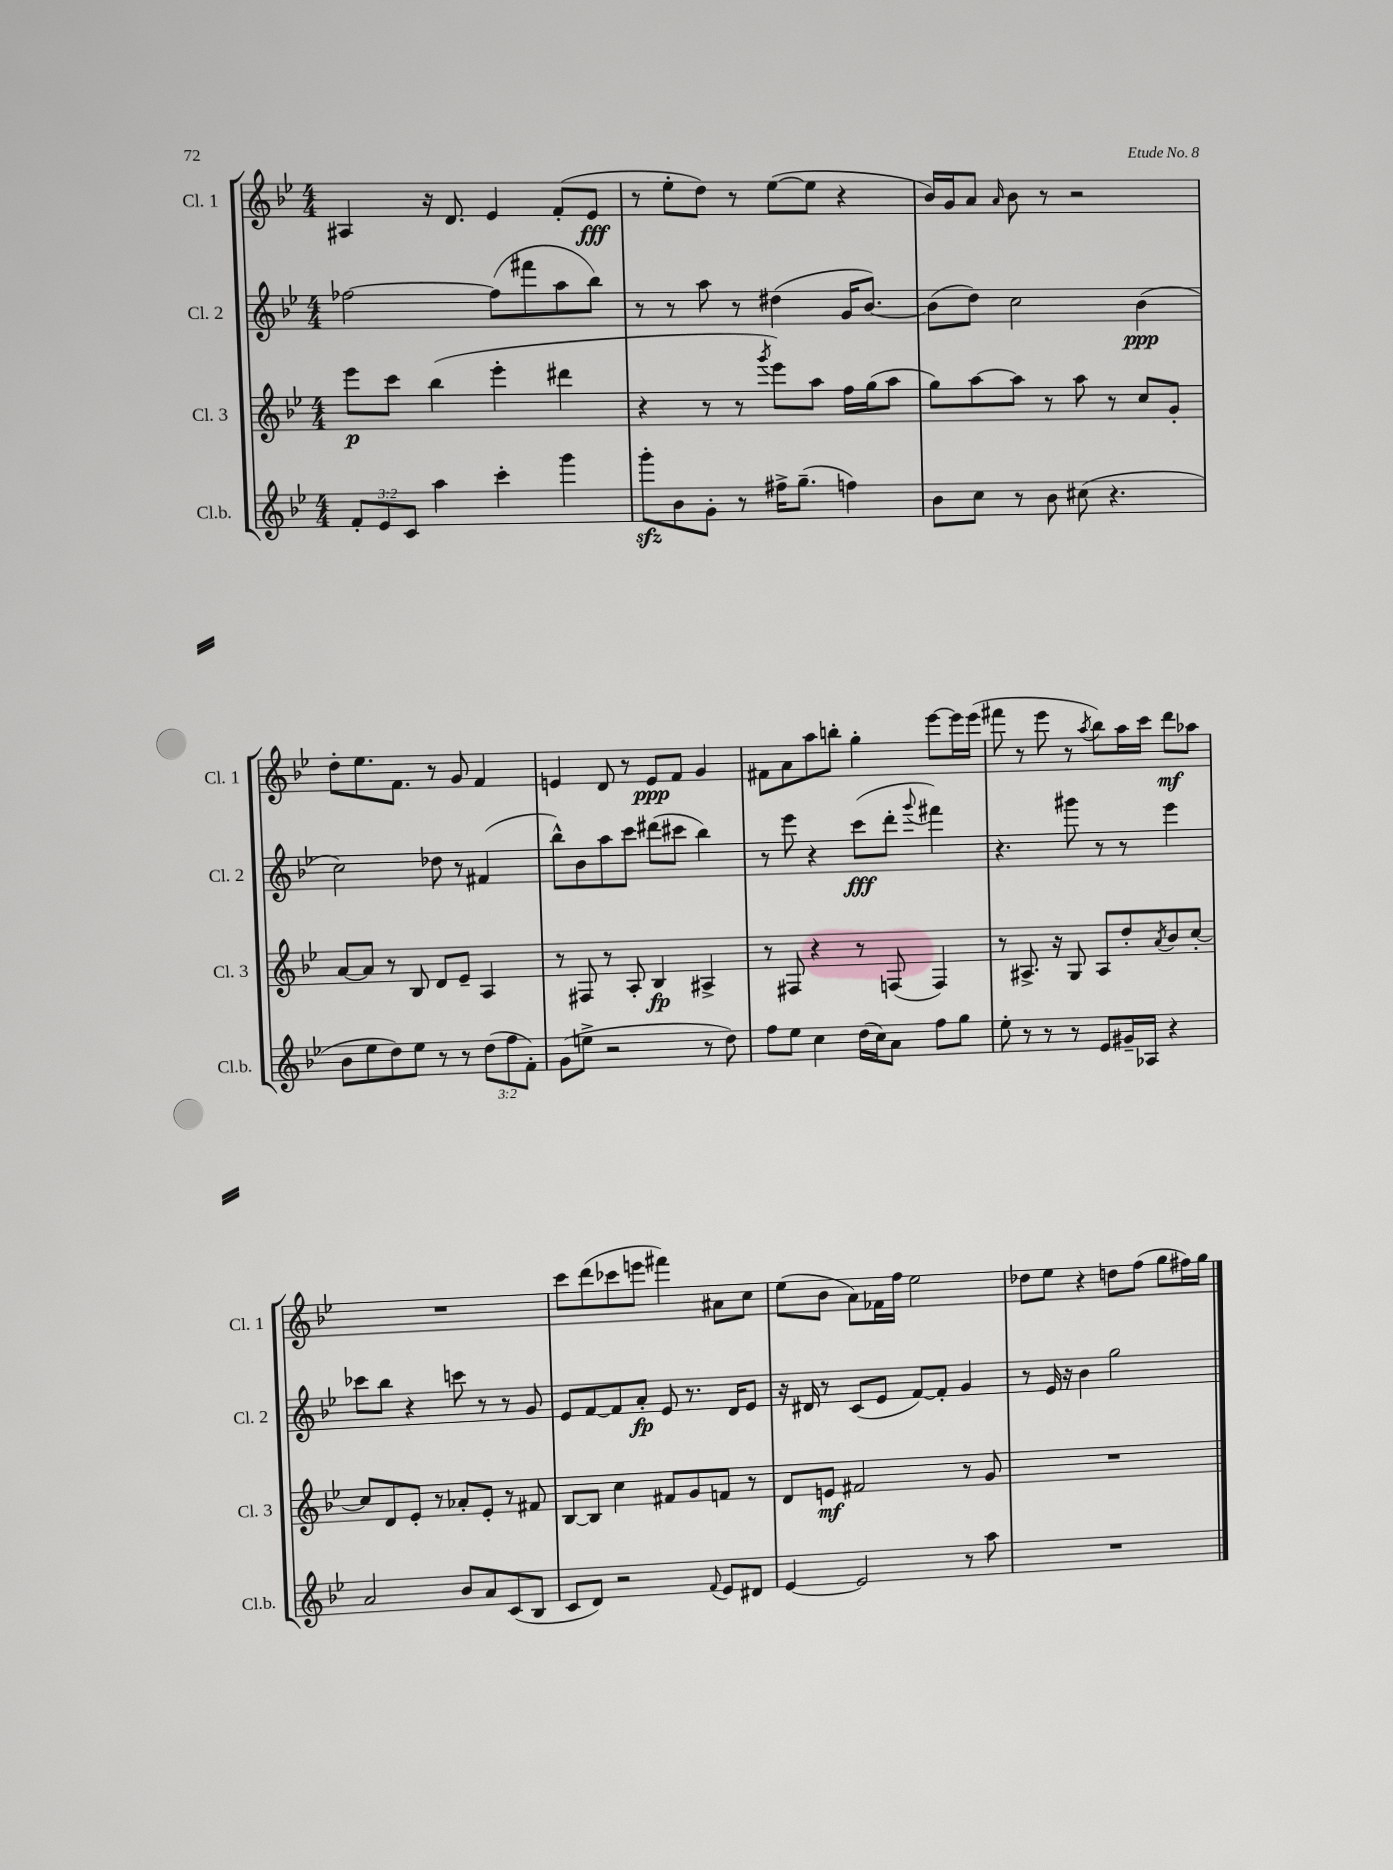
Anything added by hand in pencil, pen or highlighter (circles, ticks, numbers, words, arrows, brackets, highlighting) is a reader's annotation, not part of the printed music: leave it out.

**kern	**kern	**kern	**kern
*staff4	*staff3	*staff2	*staff1
*clefG2	*clefG2	*clefG2	*clefG2
*k[b-e-]	*k[b-e-]	*k[b-e-]	*k[b-e-]
*M4/4	*M4/4	*M4/4	*M4/4
12f'	8eee-	[2ff-	4A#
12e-	.	.	.
.	8ccc	.	.
12c	.	.	.
4aa	(4bb-	.	16r
.	.	.	8.d
4ccc'	4eee-'	(8ff-]	4e-
.	.	8fff#	.
4ggg	4ddd#	8aa	(8f'
.	.	8bb-)	8e-
=	=	=	=
8ggg'	4r	8r	8r
8b-	.	8r	8ee-'
8g'	8r	8aa	8dd)
8r	8r	8r	8r
.	8qggg	.	.
16ff#^	8eee-)	(4dd#	([8ee-
(8.gg~	.	.	.
.	8aa	.	8ee-]
4ff)	16ff	16g	4r
.	(16gg	[8.b-)	.
.	8aa	.	.
=	=	=	=
8b-	8gg)	(8b-]	16b-)
.	.	.	16g
8cc	[8aa	8dd)	8a
.	.	.	16qqa
8r	8aa]	2cc	8b-
8b-	8r	.	8r
(8cc#	8aa	.	2r
4.r	8r	.	.
.	8cc	(4b-	.
.	8g'	.	.
=	=	=	=
8b-	[8a	2cc)	8dd'
8ee-	8a]	.	8.ee-
8dd)	8r	.	.
.	.	.	8.f
8ee-	8B-	.	.
8r	8d	8dd-	8r
8r	8e-~	8r	8g
(12dd	4A	(4f#	4f
12ff	.	.	.
12f')	.	.	.
=	=	=	=
(8g	8r	8bb-^^)	4e
8ee^	8F#	8b-	.
2r	8r	8aa	8d
.	8A'	8ccc	8r
.	4B-	(8ddd#	8e
.	.	8ccc#	8f
8r	4A#^	4bb-)	4g
8dd)	.	.	.
=	=	=	=
8ff	8r	8r	8f#
8ee-	8F#	8eee-	8a
4cc	4r	4r	8aa
.	.	.	8bb'
(16dd	8r	(8ccc	4gg'
16cc)	.	.	.
8a	(8F	8ddd'	.
.	.	8qqggg	.
8ff	4F)	4fff#)	[8eee-
8gg	.	.	16eee-]
.	.	.	(16eee-
=	=	=	=
8ee-'	8r	4.r	8fff#
8r	8.A#^	.	8r
8r	.	.	8eee-
.	16r	.	.
8r	8G	8ggg#	8r
.	.	.	8qaa
8e-	8A#	8r	8bb-)
16g#~	8dd'	8r	16aa
16A-	.	.	16ccc
.	8qa	.	.
4r	8b-	4eee-	8ddd
.	[8cc'	.	8aa-
=	=	=	=
2a	8cc]	8ccc-	1r
.	8d	8bb-	.
.	8e-'	4r	.
.	8r	.	.
8b-	8a-'	8ccc	.
8a	8e-'	8r	.
(8c	8r	8r	.
8B-	8f#	8g	.
=	=	=	=
8c	[8B-	8e-	8ccc
8d)	8B-]	[8f	(8ddd
2r	4cc	8f]	8ccc-
.	.	8a'	8eee
.	8f#	8e-	4fff#)
.	8g	8.r	.
8qqf	.	.	.
8e-	8f	.	8a#
.	.	16d	.
8d#	8r	8e-	8cc
=	=	=	=
[4e-	8d	16r	(8ee-
.	.	16d#	.
.	8e	8r	8b-
2e-]	2f#	(8c	8a)
.	.	8e-	16f-
.	.	.	16ff
.	.	[8f)	2ee-
.	.	8f']	.
8r	8r	4g	.
8aa	8g	.	.
=	=	=	=
1r	1r	8r	8dd-
.	.	16e-	8ee-
.	.	16r	.
.	.	4b-	4r
.	.	2gg	8dd
.	.	.	(8ff
.	.	.	8gg
.	.	.	16ff#)
.	.	.	16gg
==	==	==	==
*-	*-	*-	*-
